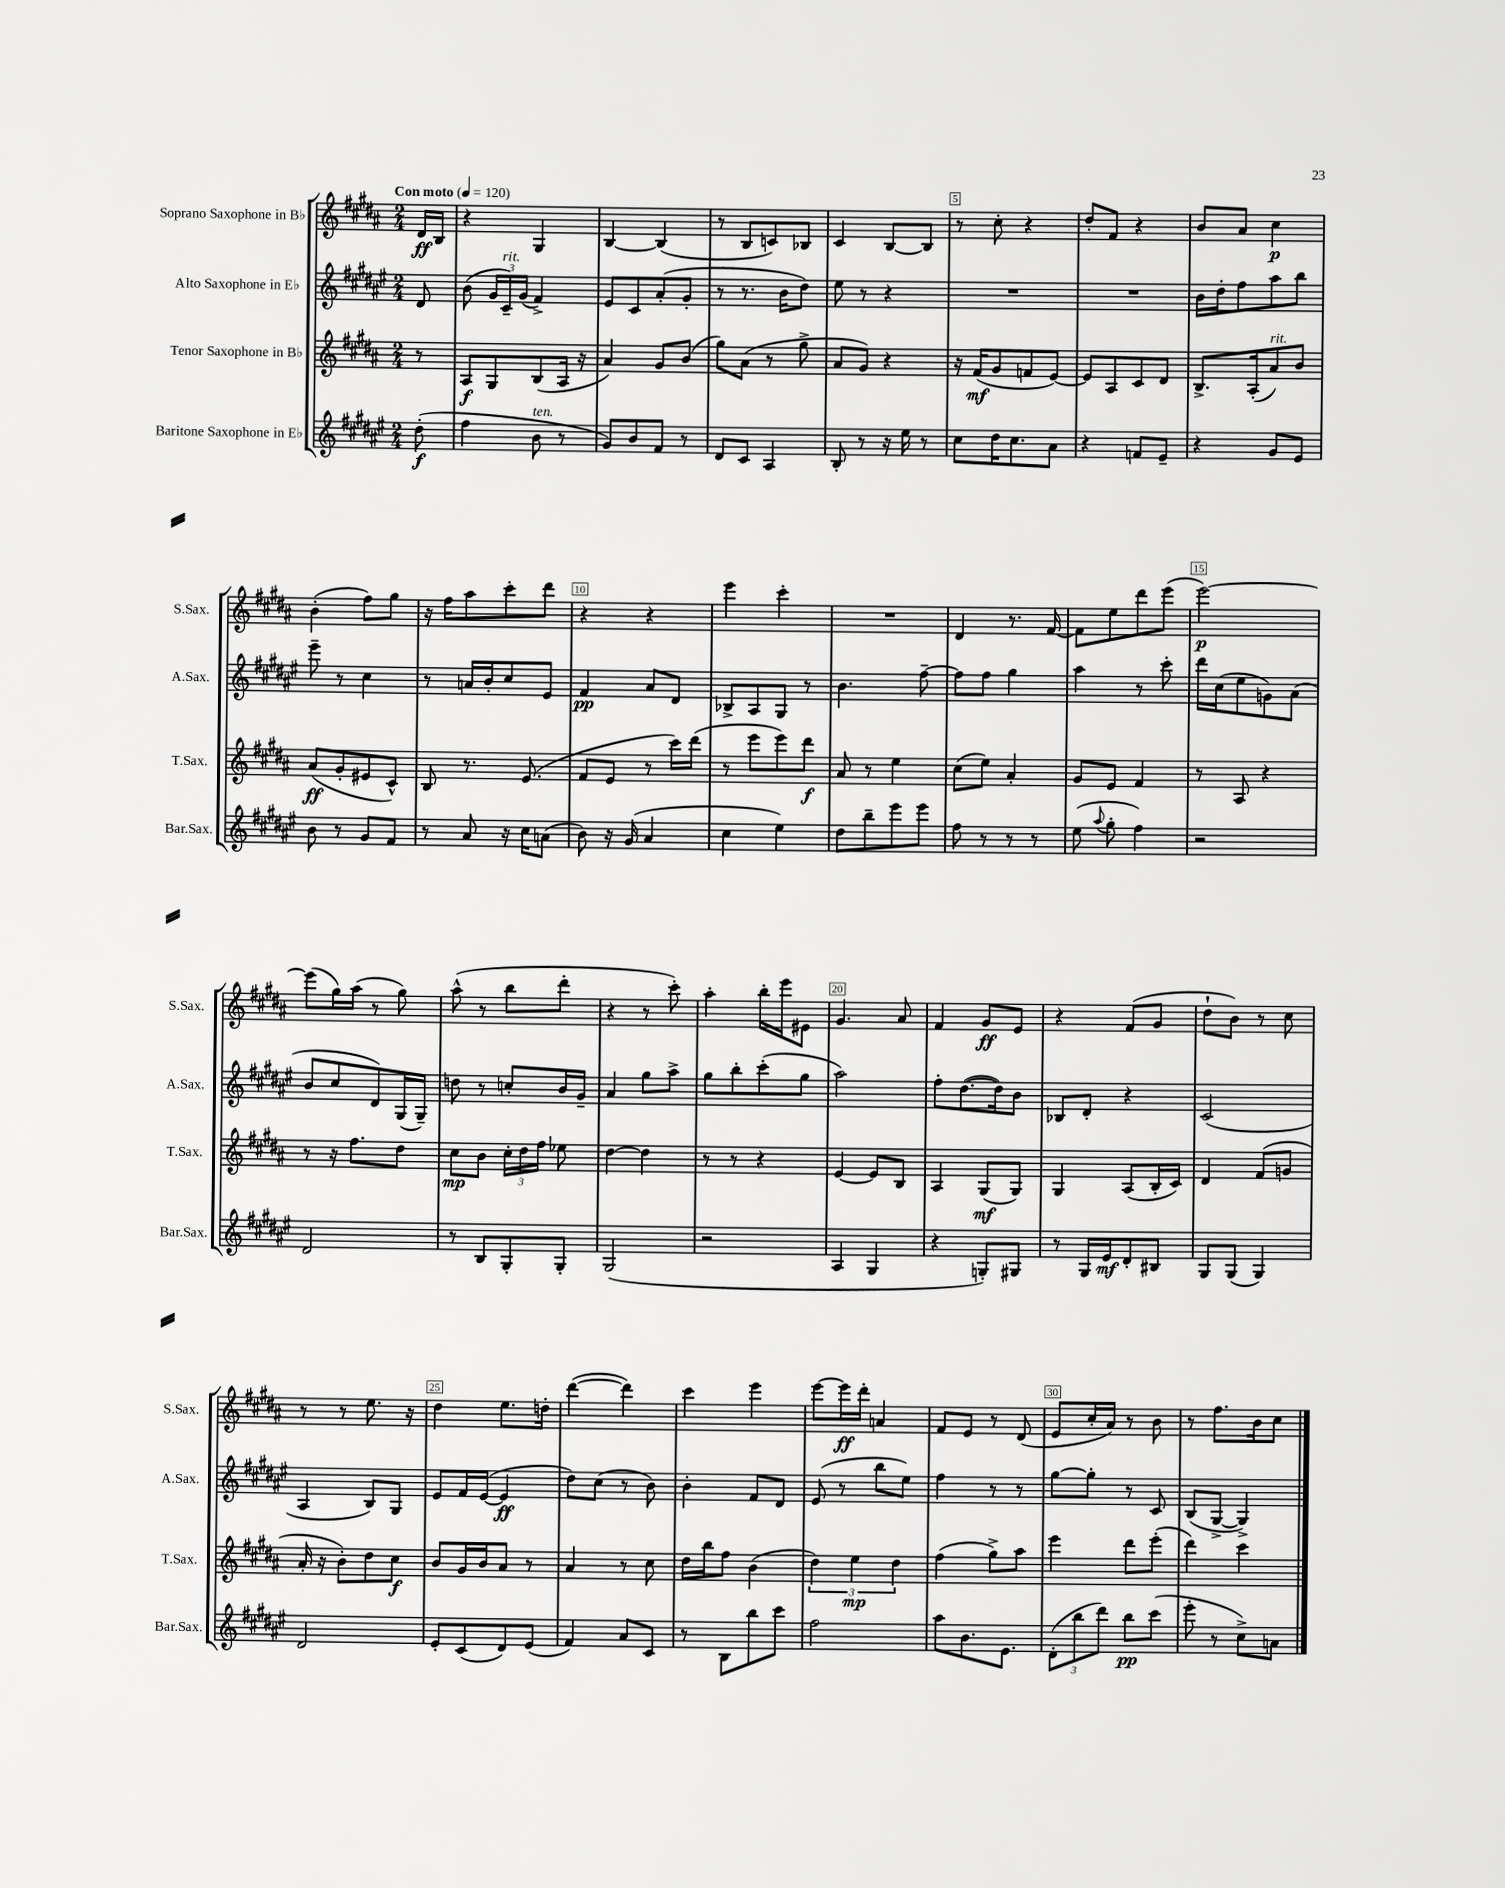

**kern	**kern	**kern	**kern
*staff4	*staff3	*staff2	*staff1
*clefG2	*clefG2	*clefG2	*clefG2
*k[f#c#g#d#a#e#]	*k[f#c#g#d#a#]	*k[f#c#g#d#a#e#]	*k[f#c#g#d#a#]
*M2/4	*M2/4	*M2/4	*M2/4
*MM120	*MM120	*MM120	*MM120
(8dd#'\	8r	8d#/	16d#/LL
.	.	.	16B/JJ
=	=	=	=
4ff#\	8A#/L	(8b\	4r
.	8G#/	24g#/LL	.
.	.	24c#~/)	.
.	.	(24g#/JJ	.
8b\	(8B/	4f#^/)	4G#/
8r	16A#/Jk	.	.
.	16r	.	.
=	=	=	=
8g#/L)	4a#/)	8e#/L	[4B/
8b/	.	8c#/	.
8f#/J	8g#/L	(8a#'/	(4B/]
8r	(8b/J	8g#'/J	.
=	=	=	=
8d#/L	8gg#\L)	8r	8r
8c#/J	(8a#\J	8.r	8B/L
4A#/	8r	.	8c/)
.	.	16b\LK	.
.	8gg#^\	8dd#\J)	8B-/J
=	=	=	=
8B'/	8a#/L	8ee#\	4c#/
8r	8g#/J)	8r	.
16r	4r	4r	[8B/L
16ee#\	.	.	.
8r	.	.	8B/]J
=	=	=	=
8cc#\L	16r	2r	8r
.	(16f#/LK	.	.
16dd#\K	8g#/	.	8cc#'\
8.cc#\	.	.	.
.	8f/	.	4r
8a#\J	[8e/J)	.	.
=	=	=	=
4r	8e/]L	2r	8dd#'/L
.	8A#/	.	8f#/J
8f/L	8c#/	.	4r
8e#~/J	8d#/J	.	.
=	=	=	=
4r	8.B^/L	16b\LL	8b/L
.	.	16dd#'\J	.
.	.	8ff#\	8a#/J
.	(16A#'/k	.	.
8g#/L	8a#/)	8aa#\	4cc#\
8e#/J	8b/J	8bb\J	.
=	=	=	=
8b\	(8a#/L	8eee#~\	(4b'\
8r	8g#'/	8r	.
8g#/L	8e#/	4cc#\	8ff#\L)
8f#/J	8c#^^/J)	.	8gg#\J
=	=	=	=
8r	8B/	8r	16r
.	.	.	16ff#\LK
8a#/	8.r	16a/LL	8aa#\
.	.	16b'/J	.
16r	.	8cc#/	8ccc#'\
16cc#\LK	(8.e/	.	.
(8a\J	.	8e#/J	8ddd#\J
=	=	=	=
8b\)	8f#/L	4f#/	4r
16r	8e/J	.	.
(16g#/	.	.	.
4a#/	8r	8a#/L	4r
.	16ccc#\LL)	8d#/J	.
.	(16ddd#\JJ	.	.
=	=	=	=
4cc#\	8r	8B-^/L	4eee\
.	8eee\L	8A#/	.
4ee#\)	8eee\)	8G#/J	4ccc#'\
.	8ddd#\J	8r	.
=	=	=	=
8dd#\L	8a#/	4.b\	2r
8bb~\	8r	.	.
8eee#\	4ee\	.	.
8eee#\J	.	[8ff#~\	.
=	=	=	=
8ff#\	(8cc#\L	8ff#\]L	4d#/
8r	8ee\J)	8ff#\J	.
8r	4a#'/	4gg#\	8.r
8r	.	.	.
.	.	.	[16f#/
=	=	=	=
(8ee#\	8g#/L	4aa#\	8f#\]L
8qqaa#/	.	.	.
8gg#'\	8e/J	.	8ee\
4ff#\)	4f#/	8r	8ddd#\
.	.	8ccc#'\	(8eee\J
=	=	=	=
2r	8r	16ddd#\LL	[2eee\)
.	.	(16cc#\J	.
.	8A#/	8ee#\	.
.	4r	8g\)	.
.	.	(8a#\J	.
=	=	=	=
2d#/	8r	8b/L	(8eee\]L
.	16r	8cc#/	16gg#\L)
.	8.ff#\L	.	(16aa#\JJ
.	.	8d#/)	8r
.	8dd#\J	(16G#/L	8gg#\)
.	.	16G#~/JJ)	.
=	=	=	=
8r	8cc#\L	8dd\	(8aa#^^\
8B/L	8b\J	8r	8r
8G#'/	24cc#'\LL	8cc'/L	8bb\L
.	24dd#\	.	.
.	24ff#\JJ	.	.
8G#'/J	8ee-\	16b/L	8ddd#'\J
.	.	16g#~/JJ	.
=	=	=	=
(2G#/	[4dd#\	4a#/	4r
.	4dd#\]	8gg#\L	8r
.	.	8aa#^\J	8ccc#'\)
=	=	=	=
2r	8r	8gg#\L	4aa#'\
.	8r	8bb'\	.
.	4r	(8ccc#'\	16bb'\LL
.	.	.	16eee\J
.	.	8gg#\J	8e#\J
=	=	=	=
4A#/	[4e/	2aa#\)	4.g#/
4G#/	8e/]L	.	.
.	8B/J	.	8a#/
=	=	=	=
4r	4A#/	8ff#'\L	4f#/
.	.	([8.dd#\	.
8G'/L)	(8G#/L	.	8g#/L
.	.	16dd#\]k)	.
8G#/J	8G#/J)	8b\J	8e/J
=	=	=	=
8r	4G#/	8B-/L	4r
16G#/LL	.	8d#'/J	.
16e#/J	.	.	.
8d#'/	(8A#/L	4r	(8f#/L
8B#/J	16B'/L	.	8g#/J
.	16c#/JJ)	.	.
=	=	=	=
8G#/L	4d#/	(2c#/	8dd#`\L
(8G#/J	.	.	8b\J)
4G#/)	(8f#/L	.	8r
.	8g/J	.	8cc#\
=	=	=	=
2d#/	16a#'/	4A#/	8r
.	16r	.	.
.	8b'\L)	.	8r
.	8dd#\	8B/L)	8.ee\
.	8cc#\J	8G#/J	.
.	.	.	16r
=	=	=	=
8e#'/L	8b/L	8e#/L	4dd#\
(8c#/	16g#/L	16f#/L	.
.	16b/J	([16e#/JJ	.
8d#/)	8a#/J	4e#/]	8.ee\L
(8e#/J	8r	.	.
.	.	.	16dd'\Jk
=	=	=	=
4f#/)	4a#/	8dd#\L)	([4ddd#\
.	.	(8cc#\J	.
8a#/L	8r	8r	4ddd#\])
8c#/J	8cc#\	8b\)	.
=	=	=	=
8r	16dd#\LL	4b'\	4ccc#\
.	16bb\J	.	.
8B\L	8ff#\J	.	.
8bb\	(4b\	8f#/L	4eee\
8ccc#\J	.	8d#/J	.
=	=	=	=
2ff#\	6dd#\)	(8e#/	[8eee\L
.	.	8r	16eee\]L
.	6ee\	.	.
.	.	.	16ddd#'\JJ
.	.	8bb\L	4a/
.	6dd#\	.	.
.	.	8ee#\J)	.
=	=	=	=
8aa#\L	(4ff#\	4ff#\	8f#/L
8.b\	.	.	8e/J
.	8gg#^\L)	8r	8r
8.e#\J	.	.	.
.	8aa#\J	8r	(8d#/
=	=	=	=
(12d#'\L	4eee\	[8gg#\L	8e/L
12bb\	.	.	.
.	.	8gg#'\]J	16cc#'/L
12ddd#\J)	.	.	.
.	.	.	16a#/JJ)
8bb\L	8ddd#\L	8r	8r
(8ccc#\J	(8eee'\J	8c#/	8b\
=	=	=	=
8eee#'\	4ddd#\)	(8B/L	8r
8r	.	[8G#^/J	8.ff#\L
8cc#^\L)	4ccc#\	4G#^/])	.
.	.	.	16b\k
8a\J	.	.	8cc#\J
==	==	==	==
*-	*-	*-	*-
